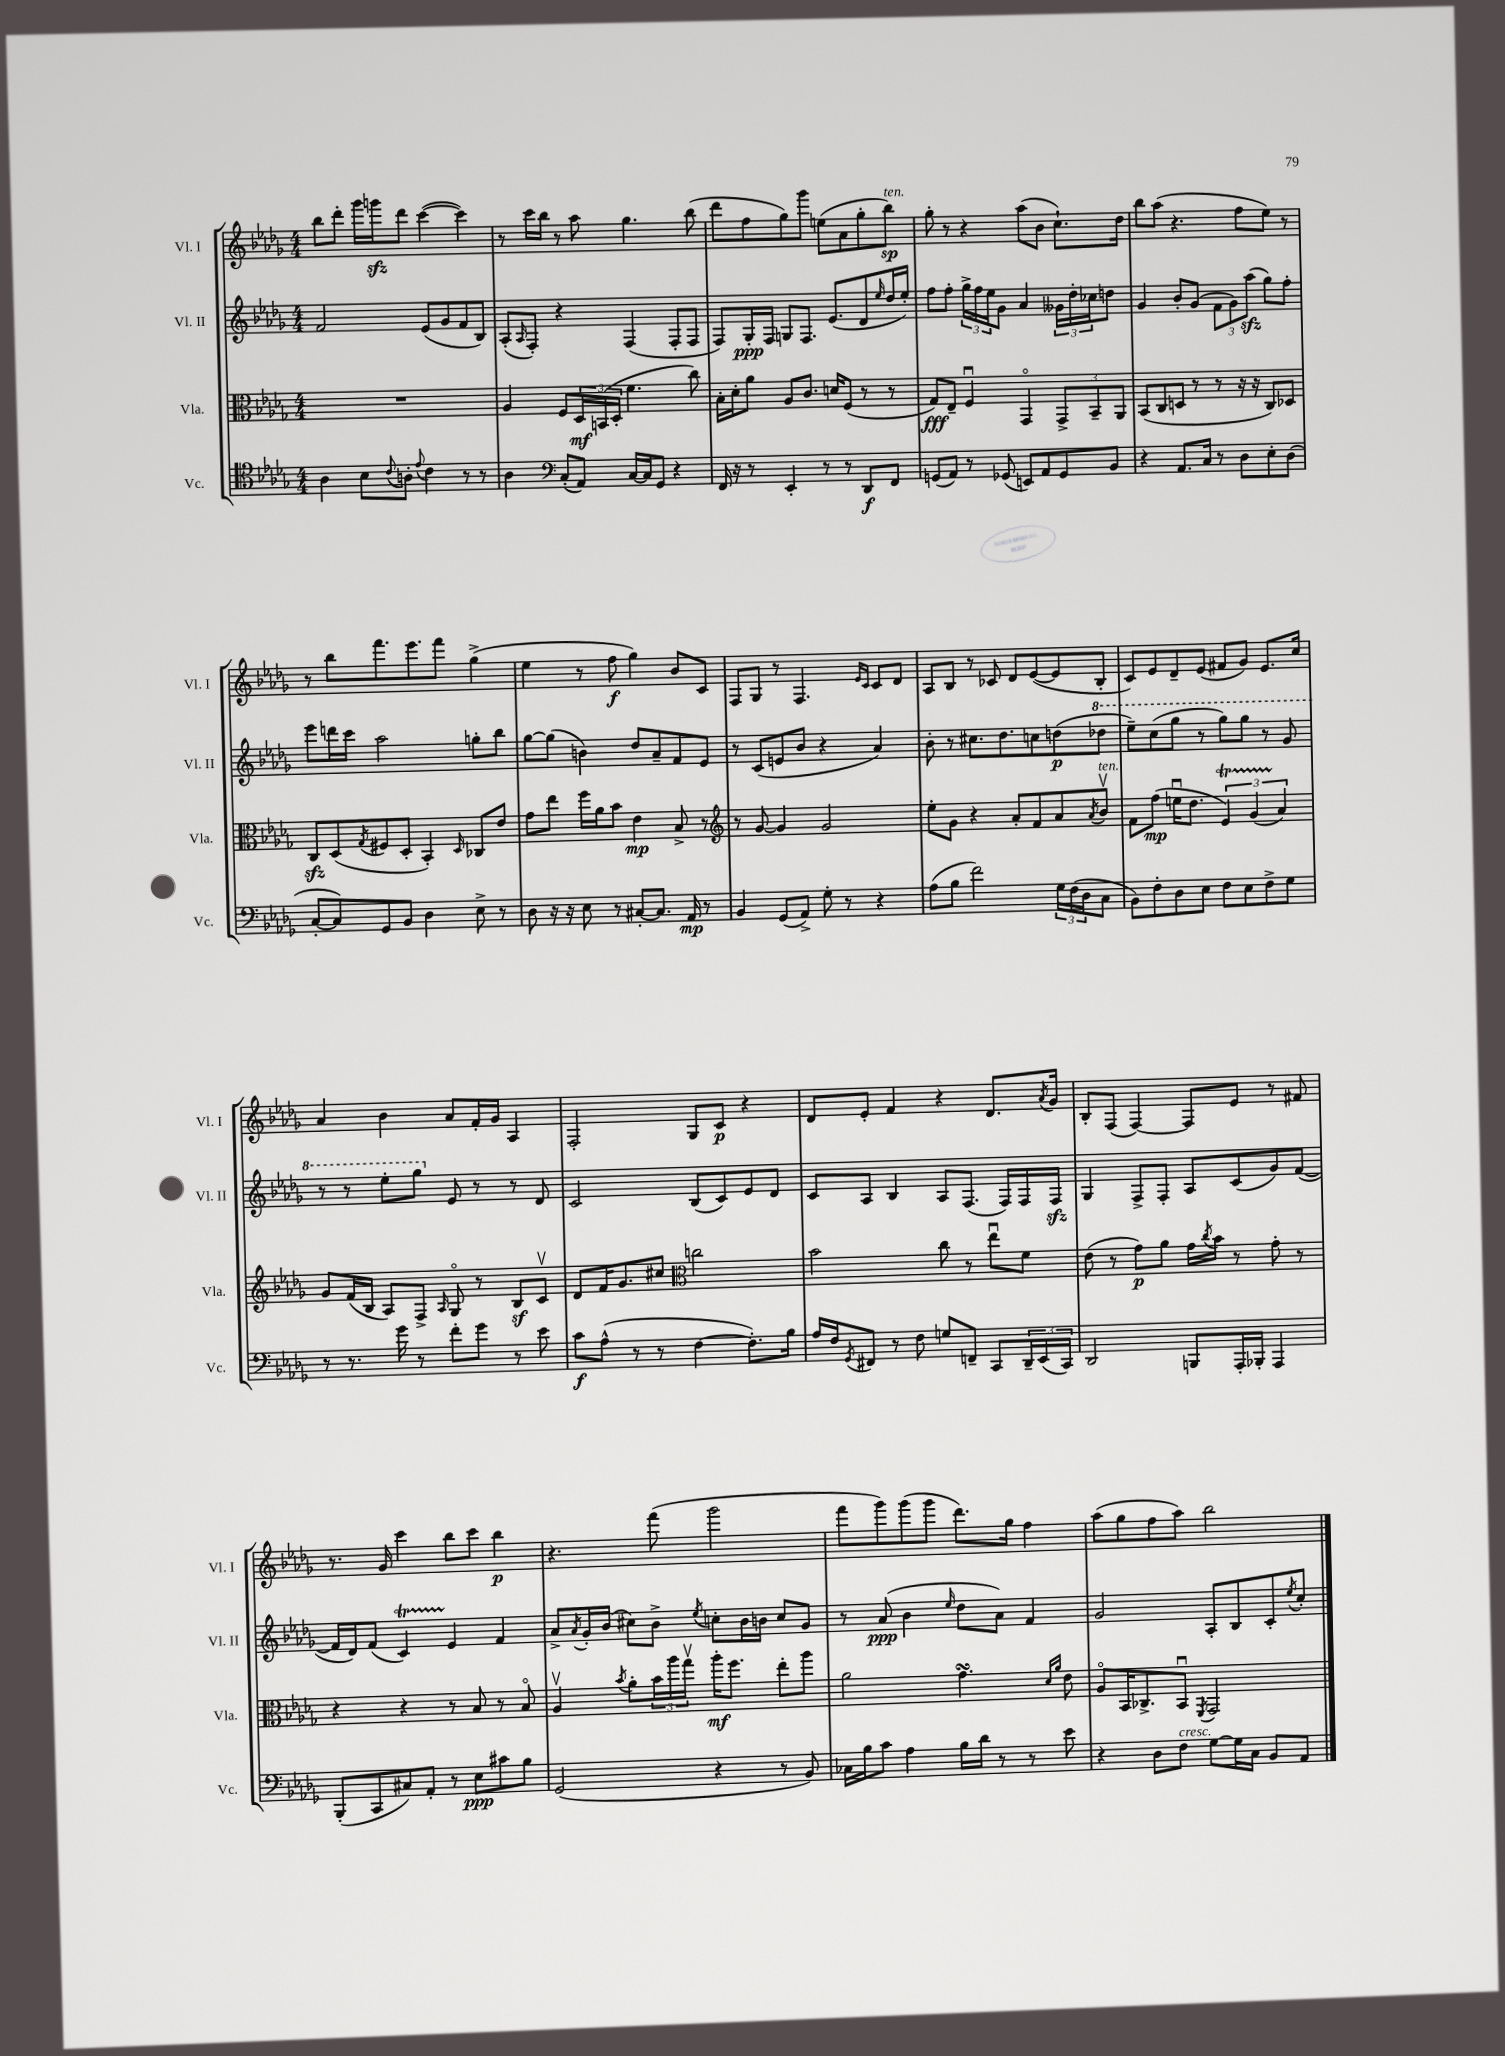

**kern	**dynam	**kern	**dynam	**kern	**dynam	**kern	**dynam
*part4	*part4	*part3	*part3	*part2	*part2	*part1	*part1
*staff4	*staff4	*staff3	*staff3	*staff2	*staff2	*staff1	*staff1
*I"Vc.	*	*I"Vla.	*	*I"Vl. II	*	*I"Vl. I	*
*I'Vc.	*	*I'Vla.	*	*I'Vl. II	*	*I'Vl. I	*
*clefC4	*	*clefC3	*	*clefG2	*	*clefG2	*
*k[b-e-a-d-g-]	*	*k[b-e-a-d-g-]	*	*k[b-e-a-d-g-]	*	*k[b-e-a-d-g-]	*
*M4/4	*	*M4/4	*	*M4/4	*	*M4/4	*
=12	=12	=12	=12	=12	=12	=12	=12
4A-\	.	1r	.	2f/	.	8bb-\L	.
.	.	.	.	.	.	8ddd-'\J	.
8B-\L	.	.	.	.	.	16ggg-\LL	.
.	.	.	.	.	.	16gggnzz\J	.
8qqc/	.	.	.	.	.	.	.
8An'\J	.	.	.	.	.	8ddd-\J	.
8qqe-/	.	.	.	.	.	.	.
4c\	.	.	.	(8e-/L	.	([4ccc\	.
.	.	.	.	8g-/	.	.	.
8r	.	.	.	8f/	.	4ccc\])	.
8r	.	.	.	8B-/J)	.	.	.
=13	=13	=13	=13	=13	=13	=13	=13
4A-\	.	4A-/	.	(8A-'/L	.	8r	.
.	.	.	.	16qqA-/	.	.	.
.	.	.	.	8F'/J)	.	16ccc\LL	.
.	.	.	.	.	.	16bb-\JJ	.
*clefF4	*	*	*	*	*	*	*
(8C'/L	.	8F/L	.	4r	.	8r	.
8AA-/J)	.	24D-/L	mf	.	.	8aa-\	.
.	.	(24BBn/	.	.	.	.	.
.	.	24D-'/JJ	.	.	.	.	.
[16C/LL	.	4.f\	.	(4F/	.	4.gg-\	.
16C/J]	.	.	.	.	.	.	.
8GG-/J	.	.	.	.	.	.	.
4r	.	.	.	8F'/L	.	.	.
.	.	8cc\)	.	8F/J	.	(8bb-\	.
=14	=14	=14	=14	=14	=14	=14	=14
16FF/	.	16B-'\LL	.	8F/L)	.	8ddd-\L	.
16r	.	16d-'\J	.	.	.	.	.
8r	.	8a-\J	.	16G-'/L	ppp	8ff\	.
.	.	.	.	16F/JJ	.	.	.
4EE-'/	.	8A-/L	.	8Gn/L	.	8gg-\)	.
.	.	8.c/J	.	8.F/J	.	8ggg-\J	.
8r	.	.	.	.	.	(8een\L	.
.	.	16dn/KL	.	(8.e-/L	.	.	.
8r	.	(8F/J	.	.	.	8a-\	.
8DD-/L	f	8r	.	8d-/	.	8gg-'\	.
.	.	.	.	16qqee-/	.	.	.
!	!	!	!	!	!	!LO:TX:a:i:t=ten.	!
8FF/J	.	8r	.	16dd-/L	.	8bb-\J)	sp
.	.	.	.	16ee-'/JJ)	.	.	.
=15	=15	=15	=15	=15	=15	=15	=15
(8GGn/L	.	8G-/L)	fff	8ff\L	.	8gg-'\	.
8AA-/J)	.	8E-~/J	.	8ff'\J	.	8r	.
8r	.	4Fu/	.	24gg-^\LL	.	4r	.
.	.	.	.	24ff\	.	.	.
.	.	.	.	24ee-\J	.	.	.
(8GG-X/	.	.	.	8g-\J	.	.	.
8EEn/L)	.	4GG-/	.	4a-/	.	(8aa-\L	.
8AA-/	.	.	.	.	.	8b-\J	.
8GG-/	.	12GG-^/L	.	24g--X\LL	.	8.cc`\L)	.
.	.	.	.	24dd-'\	.	.	.
.	.	12BB-~/	.	24cc-X\J	.	.	.
8BB-/J	.	.	.	8ddn\J	.	.	.
.	.	12AA-/J	.	.	.	.	.
.	.	.	.	.	.	16dd-\Jk	.
=16	=16	=16	=16	=16	=16	=16	=16
4r	.	(8BB-/L	.	4g-/	.	8bb-\L	.
.	.	8C/	.	.	.	(8aa-\J	.
8.AA-/L	.	8Dn/J	.	8b-'/L	.	4.r	.
.	.	8r	.	(8g-/J	.	.	.
16C/Jk	.	.	.	.	.	.	.
8r	.	8r	.	12f\L	.	.	.
.	.	.	.	12g-\)	.	.	.
8D-\L	.	16r	.	.	.	8ff\L	.
.	.	.	.	(12aa-zz\J	.	.	.
.	.	16r	.	.	.	.	.
8E-'\	.	8C/L)	.	8gg-\L)	.	8ee-\J)	.
(8D-\J	.	8D-X/J	.	8ff'\J	.	8r	.
!!LO:LB:g=z
=17	=17	=17	=17	=17	=17	=17	=17
[8C'/L	.	8Czz/L	.	8eee-\L	.	8r	.
8C/])	.	(8D-/	.	16dddn\L	.	8bb-\L	.
.	.	.	.	16ccc\JJ	.	.	.
.	.	8qG-/	.	.	.	.	.
8GG-/	.	8F#X/	.	2aa-\	.	8.fff\	.
8BB-/J	.	8D-'/J	.	.	.	.	.
.	.	.	.	.	.	8.eee-\	.
4D-\	.	4BB-'/)	.	.	.	.	.
.	.	.	.	.	.	8fff\J	.
.	.	16qqD-/	.	.	.	.	.
8E-^\	.	8C-X/L	.	8ggn'\L	.	(4gg-^\	.
8r	.	8e-/J	.	8bb-\J	.	.	.
=18	=18	=18	=18	=18	=18	=18	=18
8D-\	.	8g-\L	.	[8gg-\L	.	4ee-\	.
16r	.	8ee-\J	.	(8gg-\J]	.	.	.
16r	.	.	.	.	.	.	.
8E-\	.	16ff\LL	.	4bn\)	.	8r	.
.	.	16a-\J	.	.	.	.	.
8r	.	8b-\J	.	.	.	8ff\	f
[8C#X'/L	.	4e-\	mp	8dd-/L	.	4gg-\)	.
8.C#/J]	.	.	.	8a-~/	.	.	.
.	.	8B-^/	.	8f/	.	8b-/L	.
16AA-/	mp	.	.	.	.	.	.
8r	.	8r	.	8e-/J	.	8c/J	.
=19	=19	=19	=19	=19	=19	=19	=19
*	*	*clefG2	*	*	*	*	*
4BB-/	.	8r	.	8r	.	8F/L	.
.	.	[8g-/	.	(8c/L	.	8G-/J	.
(8GG-/L	.	4g-/]	.	8en/	.	8r	.
8AA-^/J)	.	.	.	8b-/J	.	4.F/	.
8G-'\	.	2g-/	.	4r	.	.	.
8r	.	.	.	.	.	.	.
.	.	.	.	.	.	16qqe-/LL	.
.	.	.	.	.	.	16qqc/JJ	.
4r	.	.	.	4a-/)	.	8c/L	.
.	.	.	.	.	.	8d-/J	.
=20	=20	=20	=20	=20	=20	=20	=20
(8A-\L	.	8ee-'\L	.	8b-'\	.	8A-/L	.
8B-\J	.	8g-\J	.	8r	.	8B-/J	.
2f\)	.	4r	.	8.cc#X\L	.	8r	.
.	.	.	.	.	.	8c-X/	.
.	.	.	.	8.dd-\	.	.	.
.	.	8a-'/L	.	.	.	8d-/L	.
.	.	8f/	.	8ccn\	.	([8e-/	.
24G-\LL	.	8a-/	.	(8ddn\	p	8e-/]	.
(24F\	.	.	.	.	.	.	.
24D-\J	.	.	.	.	.	.	.
.	.	8qa-/	.	.	.	.	.
*	*	*	*	*8va	*	*	*
!	!	!LO:TX:a:i:t=ten.	!	!	!	!	!
8C\J	.	8b-v/J	.	8ddd-X\J	.	8B-'/J	.
=21	=21	=21	=21	=21	=21	=21	=21
8BB-\L)	.	8f\L	.	8eee-~\L)	.	8c/L)	.
8F'\	.	(8ff\J	mp	(8ccc\	.	8e-/	.
8D-\	.	16eenu\KL	.	8ggg-\J	.	8d-~/	.
.	.	8.dd-\J	.	.	.	.	.
8E-\J	.	.	.	8r	.	(8e-/J	.
8F\L	.	6e-T/)	.	8ggg-\L)	.	8f#X/L	.
8E-\	.	.	.	8ggg-\J	.	8g-/J)	.
.	.	(6g-TTT/	.	.	.	.	.
8F^\	.	.	.	8r	.	8.e-/L	.
.	.	6a-/)	.	.	.	.	.
8G-\J	.	.	.	8gg-/	.	.	.
.	.	.	.	.	.	16cc/Jk	.
!!LO:LB:g=z
=22	=22	=22	=22	=22	=22	=22	=22
8r	.	8g-/L	.	8r	.	4a-/	.
8.r	.	(16f/L	.	8r	.	.	.
.	.	16B-/JJ	.	.	.	.	.
.	.	8A-/L)	.	8eee-'\L	.	4b-\	.
16g-\	.	.	.	.	.	.	.
8r	.	8F^/J	.	8ggg-\J	.	.	.
.	.	16qqA-/	.	.	.	.	.
*	*	*	*	*X8va	*	*	*
8f'\L	.	8G-/	.	8e-/	.	8a-/L	.
8g-\J	.	8r	.	8r	.	16f'/L	.
.	.	.	.	.	.	16g-/JJ	.
8r	.	8B-z/L	.	8r	.	4A-/	.
8e-\	.	8cv/J	.	8d-/	.	.	.
=23	=23	=23	=23	=23	=23	=23	=23
8c\L	f	8d-/L	.	2c/	.	2F'/	.
(8A-^^\J	.	16f/K	.	.	.	.	.
.	.	8.g-/	.	.	.	.	.
8r	.	.	.	.	.	.	.
8r	.	8cc#X/J	.	.	.	.	.
*	*	*clefC3	*	*	*	*	*
[4F\	.	2ccn\	.	(8B-/L	.	8G-/L	.
.	.	.	.	8c/)	.	8c/J	p
8.F'\L])	.	.	.	8e-/	.	4r	.
.	.	.	.	8d-/J	.	.	.
16B-\Jk	.	.	.	.	.	.	.
=24	=24	=24	=24	=24	=24	=24	=24
16A-/LL	.	2b-\	.	8c/L	.	8d-/L	.
16F/J	.	.	.	.	.	.	.
8qGG-/	.	.	.	.	.	.	.
8FF#X/J	.	.	.	8A-/J	.	8e-'/J	.
8r	.	.	.	4B-/	.	4f/	.
8F\	.	.	.	.	.	.	.
8Gn/L	.	8cc\	.	8A-/L	.	4r	.
8FFn~/J	.	8r	.	(8.F/J	.	.	.
8CC/L	.	8ee-u\L	.	.	.	8.d-/L	.
.	.	.	.	16F/LL)	.	.	.
24DD-~/L	.	8f\J	.	16F/	.	.	.
(24EE-/	.	.	.	.	.	.	.
.	.	.	.	.	.	8qa-/	.
.	.	.	.	16Fzz/JJ	.	16g-/Jk	.
24CC/JJ)	.	.	.	.	.	.	.
=25	=25	=25	=25	=25	=25	=25	=25
2DD-/	.	(8e-\	.	4G-/	.	8B-'/L	.
.	.	8r	.	.	.	(8F/J	.
.	.	8g-\L)	p	8F^/L	.	[4F/)	.
.	.	8a-\J	.	8F'/J	.	.	.
8BBBn/L	.	16g-\LL	.	8A-/L	.	8F/L]	.
.	.	8qcc/	.	.	.	.	.
.	.	16b-\JJ	.	.	.	.	.
16AAA-'/L	.	8r	.	(8c/	.	8e-/J	.
16BBB-X'/JJ	.	.	.	.	.	.	.
4AAA-/	.	8g-'\	.	8g-/)	.	8r	.
.	.	8r	.	([8f/J	.	8f#X/	.
!!LO:LB:g=z
=26	=26	=26	=26	=26	=26	=26	=26
(8BBB-'/L	.	4r	.	16f/LL]	.	8.r	.
.	.	.	.	16d-/J)	.	.	.
8CC/	.	.	.	(8f/J	.	.	.
.	.	.	.	.	.	16g-/	.
8C#X/)	.	4r	.	4ct/)	.	4ccc\	.
8AA-'/J	.	.	.	.	.	.	.
8r	.	8r	.	4e-/	.	8bb-\L	.
8E-\L	ppp	8B-/	.	.	.	8ccc\J	.
8c#X\	.	8r	.	4f/	.	4bb-\	p
8B-\J	.	8B-/	.	.	.	.	.
=27	=27	=27	=27	=27	=27	=27	=27
(2GG-/	.	4A-v/	.	8a-^/L	.	4.r	.
.	.	.	.	8qa-/	.	.	.
.	.	.	.	16g-'/L	.	.	.
.	.	.	.	(16b-/JJ	.	.	.
.	.	8qb-/	.	.	.	.	.
.	.	8a-'\L	.	8cc#X\L)	.	.	.
.	.	24b-\L	.	8b-^\J	.	(8fff\	.
.	.	24aa-\	.	.	.	.	.
.	.	24gg-v\JJ	.	.	.	.	.
.	.	.	.	8qee-/	.	.	.
4r	.	16aa-'\KL	mf	8ccn'\L	.	2ggg-\	.
.	.	8.ff\J	.	.	.	.	.
.	.	.	.	16b-\L	.	.	.
.	.	.	.	16bn\JJ	.	.	.
8r	.	8ee-'\L	.	8cc/L	.	.	.
8BB-/)	.	8aa-\J	.	8g-/J	.	.	.
=28	=28	=28	=28	=28	=28	=28	=28
16C-X\LL	.	2a-\	.	8r	.	8fff\L	.
16B-\J	.	.	.	.	.	.	.
8c\J	.	.	.	(8a-/	ppp	8ggg-\)	.
4A-\	.	.	.	4b-\	.	(8ggg-\	.
.	.	.	.	.	.	8ggg-\J	.
.	.	.	.	16qqee-/	.	.	.
16B-\LL	.	4.g-sSSs\	.	8dd-\L	.	8.ddd-\L)	.
16d-\JJ	.	.	.	.	.	.	.
8r	.	.	.	8a-\J)	.	.	.
.	.	.	.	.	.	16gg-\Jk	.
8r	.	.	.	4f/	.	4ff\	.
.	.	16qqd-/LL	.	.	.	.	.
.	.	16qqa-/JJ	.	.	.	.	.
8e-\	.	8e-\	.	.	.	.	.
=29	=29	=29	=29	=29	=29	=29	=29
4r	.	8A-/L	.	2g-/	.	(8aa-\L	.
.	.	16BB-/K	.	.	.	8gg-\	.
.	.	8.C-X^/	.	.	.	.	.
8D-\L	.	.	.	.	.	8ff\	.
!LO:TX:a:i:t=cresc.	!	!	!	!	!	!	!
8F\J	.	8BB-u/J	.	.	.	8aa-\J)	.
.	.	8qFF/	.	.	.	.	.
[8G-\L	.	2GG-/	.	8A-'/L	.	2bb-\	.
16G-\L]	.	.	.	8B-/	.	.	.
16C\JJ	.	.	.	.	.	.	.
8BB-/L	.	.	.	8c'/	.	.	.
.	.	.	.	8qee-/	.	.	.
8AA-/J	.	.	.	8cc'/J	.	.	.
==	==	==	==	==	==	==	==
*-	*-	*-	*-	*-	*-	*-	*-
